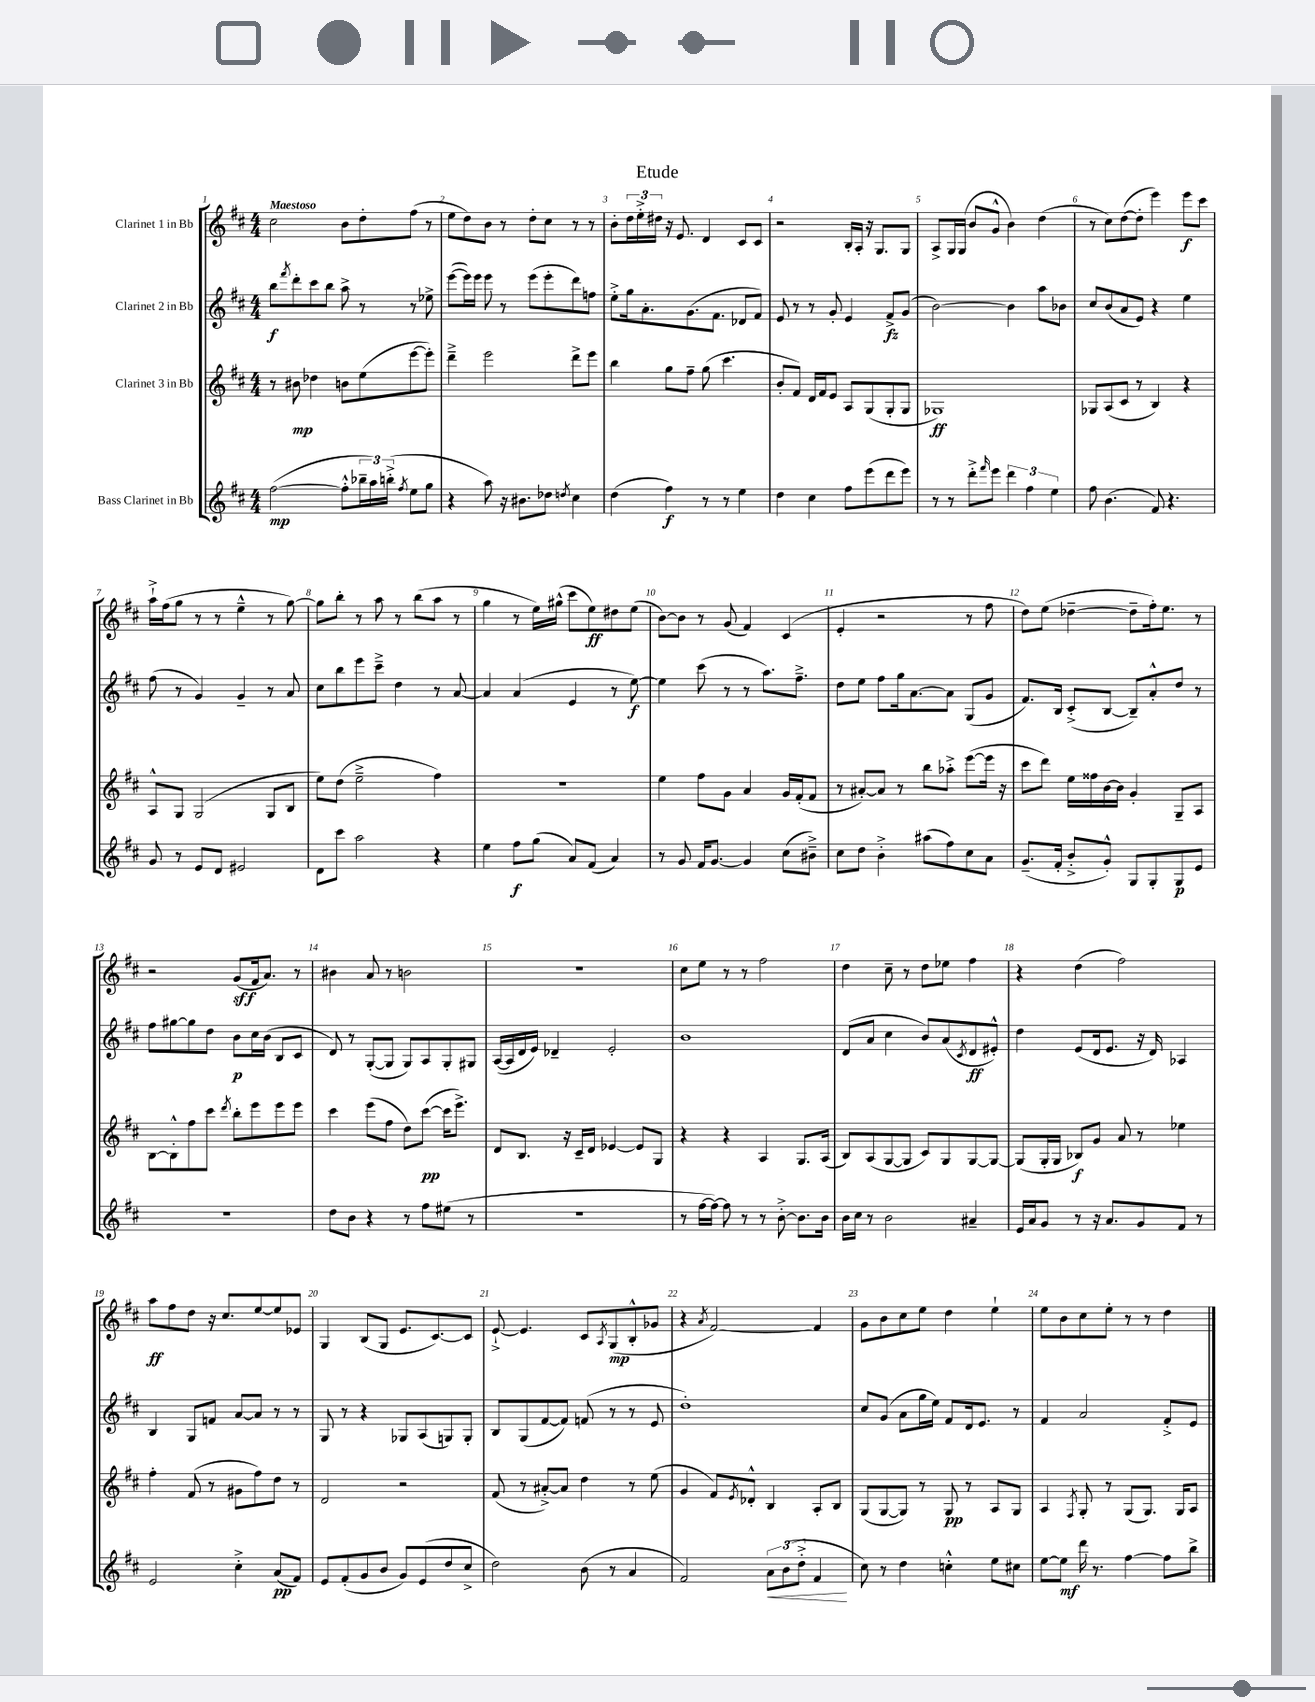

**kern	**kern	**kern	**kern
*staff4	*staff3	*staff2	*staff1
*clefG2	*clefG2	*clefG2	*clefG2
*k[f#c#]	*k[f#c#]	*k[f#c#]	*k[f#c#]
*M4/4	*M4/4	*M4/4	*M4/4
([2ff#	8r	8bb	2cc#
.	.	8qfff#	.
.	8b#	8ddd'	.
.	4dd-	8ccc#	.
.	.	8bb	.
8ff#'^^]	8b	8aa^	8b
24bb-~	(8ee	8r	8dd'
24aa)	.	.	.
(24bb'^	.	.	.
8qff#	.	.	.
8ee	[8eee	8r	(8ff#
8gg	8eee'])	8ee-^	8r
=	=	=	=
4r	4ddd~^	([8eee	8ee
.	.	16eee])	8dd)
.	.	16eee	.
8aa)	2eee	8eee	8b
16r	.	8r	8r
8.b#	.	.	.
.	.	(8eee	8dd'
8dd-	.	8eee'	8cc#
8qdd	.	.	.
4cc#	8ddd^	8ddd)	8r
.	8eee	8ff	8r
=	=	=	=
(4dd	4bb	8ee'^	8b'
.	.	16gg	24dd
.	.	.	24ee'^
.	.	8.a'	.
.	.	.	24dd#
4ff#)	8gg	.	16r
.	.	.	8.e
.	8ff#~	(8.g	.
8r	(8gg	.	4d
.	.	8.f#	.
8r	4.ccc#	.	.
4ee	.	8d-	8c#
.	.	8f#)	8c#
=	=	=	=
4dd	8b'	8e	2r
.	8f#)	8r	.
4cc#	16d	8r	.
.	16f#	.	.
.	8e	8g'	.
8ff#	8A	4e	16B'
.	.	.	16A'
(8eee	(8G	.	16r
.	.	.	8.G
8ddd	8G'	8f#^	.
8eee)	8G	(8g	8G
=	=	=	=
8r	1G-)	[2b)	8A^
8r	.	.	16G
.	.	.	(16G
8ddd'^	.	.	8b
16qqfff#	.	.	.
8eee	.	.	8g^^
6ddd	.	4b]	4b)
6ff#	.	.	.
.	.	8aa	(4dd
6ee	.	.	.
.	.	8b-	.
=	=	=	=
8ff#	8G-	8cc#	8r
(4.b	(8A	(8b	8cc#)
.	8c#	8a	([8dd
.	8r	8e)	8dd']
8f#)	4B)	4r	4eee)
4.r	.	.	.
.	4r	4ee	8eee
.	.	.	8ccc#
=	=	=	=
8g	8A^^	(8ff#	16aa`^
.	.	.	(16ff#
8r	8G	8r	8gg
8e	(2G	4g)	8r
8d	.	.	8r
2e#	.	4g~	4ee~^^
.	8G	8r	8r
.	8B	8a	[8gg)
=	=	=	=
8d	8ee)	8cc#	8gg]
8ccc#	(8dd	8bb	8bb'
2aa	2ee~^	8eee	8r
.	.	8ccc#~^	8aa
.	.	4dd	8r
.	.	.	(8bb
4r	4ff#)	8r	8aa
.	.	[8a	8r
=	=	=	=
4ee	1r	4a]	4gg
8ff#	.	(4a	8r
(8gg	.	.	16ee)
.	.	.	(16gg#^^
8a)	.	4e	8ccc#
(8f#	.	.	8ee)
4a)	.	8r	8dd#
.	.	[8ee)	(8ee
=	=	=	=
8r	4ee	4ee]	[8b)
8g	.	.	8b]
16f#	8ff#	(8ccc#	8r
[8.g	.	.	.
.	8g	8r	(8g
4g]	4a	8r	4f#)
.	.	8.aa)	.
(8cc#	16g	.	(4c#
.	(16f#'	8.ff#~^	.
8b#~^)	8f#	.	.
=	=	=	=
8cc#	8r	8dd	4e'
8dd	[8a#')	8ee	.
4b'^	8a#]	8ff#	2r
.	8r	16gg	.
.	.	[8.a	.
(8aa#	8bb	.	.
8ff#)	8aa-'^	8a]	.
8cc#	([8eee	(8G	8r
8a	16eee]	8g	8ff#
.	16r	.	.
=	=	=	=
(8.g~	8ccc#	8.f#)	8dd)
.	8ddd)	.	(8ee
16f#'	.	16B	.
8b'^	16ee	(8c#'^	[4dd-~
.	16ff##	.	.
8g'^^)	[16b	[8B	.
.	16b]	.	.
8G	4g'	8B~])	8dd-~]
8G'	.	8a'^^	16ff#')
.	.	.	8.ee
8G	8G~	8dd	.
8e	8A	8r	8r
=	=	=	=
1r	[8B	8ff#	2r
.	8B'^^]	[8gg#	.
.	8ff#	8gg#]	.
.	8ccc#	8dd	.
.	8qddd	.	.
.	8bb'	8b	(8g
.	8eee	16cc#	16f#
.	.	(16b	8.a)
.	8eee	8B	.
.	8eee	8c#	8r
=	=	=	=
8dd	4ccc#	8d)	4b#
8b	.	8r	.
4r	(8eee	([8G'	8a
.	8ff#	8G]	8r
8r	8dd)	8G)	2b
8ff#	([8ccc#	8A	.
(8ee#	16ccc#]	8G'	.
.	8.eee^)	.	.
8r	.	8G#	.
=	=	=	=
1r	8d	([16A	1r
.	.	16A]	.
.	8.B	16d	.
.	.	16e)	.
.	.	4d-~	.
.	16r	.	.
.	16c#~	.	.
.	16d	.	.
.	[4e-	2e'	.
.	8e-]	.	.
.	8G	.	.
=	=	=	=
8r	4r	1b	8cc#
[16ff#	.	.	8ee
16ff#_)	.	.	.
8ff#]	4r	.	8r
8r	.	.	8r
8r	4A	.	2ff#
[8b'^	.	.	.
8.b]	8.G	.	.
16b	(16A	.	.
=	=	=	=
16b	8B)	(8d	4dd
16cc#	.	.	.
8r	(8A	8a	.
2b	[8G	4cc#	8cc#~
.	8G]	.	8r
.	8c#)	8b)	8dd
.	8G	(8a	8ee-
.	.	8qc#	.
4a#~	[8G	8d	4ff#
.	8G_	8e#'^^)	.
=	=	=	=
16e	(8G]	4dd	4r
16a	.	.	.
8g	16G'	.	.
.	16G	.	.
8r	8B-)	(8e	(4dd
16r	8g	16d	.
8.a	.	8.e	.
.	8a	.	2ff#)
8g	8r	16r	.
.	.	16d)	.
8f#	4ee-	4A-	.
8r	.	.	.
=	=	=	=
2e	4ff#'	4B	8aa
.	.	.	8ff#
.	(8f#	8G	8dd
.	8r	8f	16r
.	.	.	8.cc#
4cc#'^	8g#	[8a	.
.	8ff#)	8a]	[8ee
(8a	8dd	8r	8ee]
8f#)	8r	8r	8e-
=	=	=	=
8e	2d	8G	4G
(8f#'	.	8r	.
8g	.	4r	(8B
8b	.	.	8G
8g)	2r	8G-	8.e
(8e	.	(8A	.
.	.	.	[8.c#)
8dd	.	8G)	.
8cc#^	.	8G'	8c#]
=	=	=	=
2dd)	(8f#	8B	[8e`^
.	8r	(8G	4.e]
.	[8a#'^)	[8f#	.
.	8a#]	8f#])	.
(8b	4dd	(8f	8c#
.	.	.	8qA
8r	.	8r	(8G
4a	8r	8r	8B'^^
.	(8ee	8e	8g-
=	=	=	=
2f#)	4g	1dd')	4r
.	.	.	8qa
.	8f#)	.	[2f#)
.	8qe	.	.
.	8d-'^^	.	.
12a	4B	.	.
(12b	.	.	.
12dd'^	.	.	.
4f#	8A'	.	4f#]
.	8B	.	.
=	=	=	=
8cc#)	(8G	8cc#	8g
8r	[8G	(8g	8b
4dd	8G])	8a	8cc#
.	8r	16gg	8ee
.	.	16ee)	.
4cc'^^	8G	8f#	4dd
.	8r	16d	.
.	.	8.e	.
8ee	8A	.	4ee`
8cc#	8G	8r	.
=	=	=	=
[8ee	4A	4f#	8ee
8ee]	.	.	8b
.	8qF#	.	.
16ddd	8G'	2a	8cc#
8.r	.	.	.
.	8r	.	8ee'
[4ff#	(8G	.	8r
.	8.G)	.	8r
8ff#]	.	8f#'^	4dd
.	16G	.	.
8bb^	8A	8e	.
==	==	==	==
*-	*-	*-	*-
